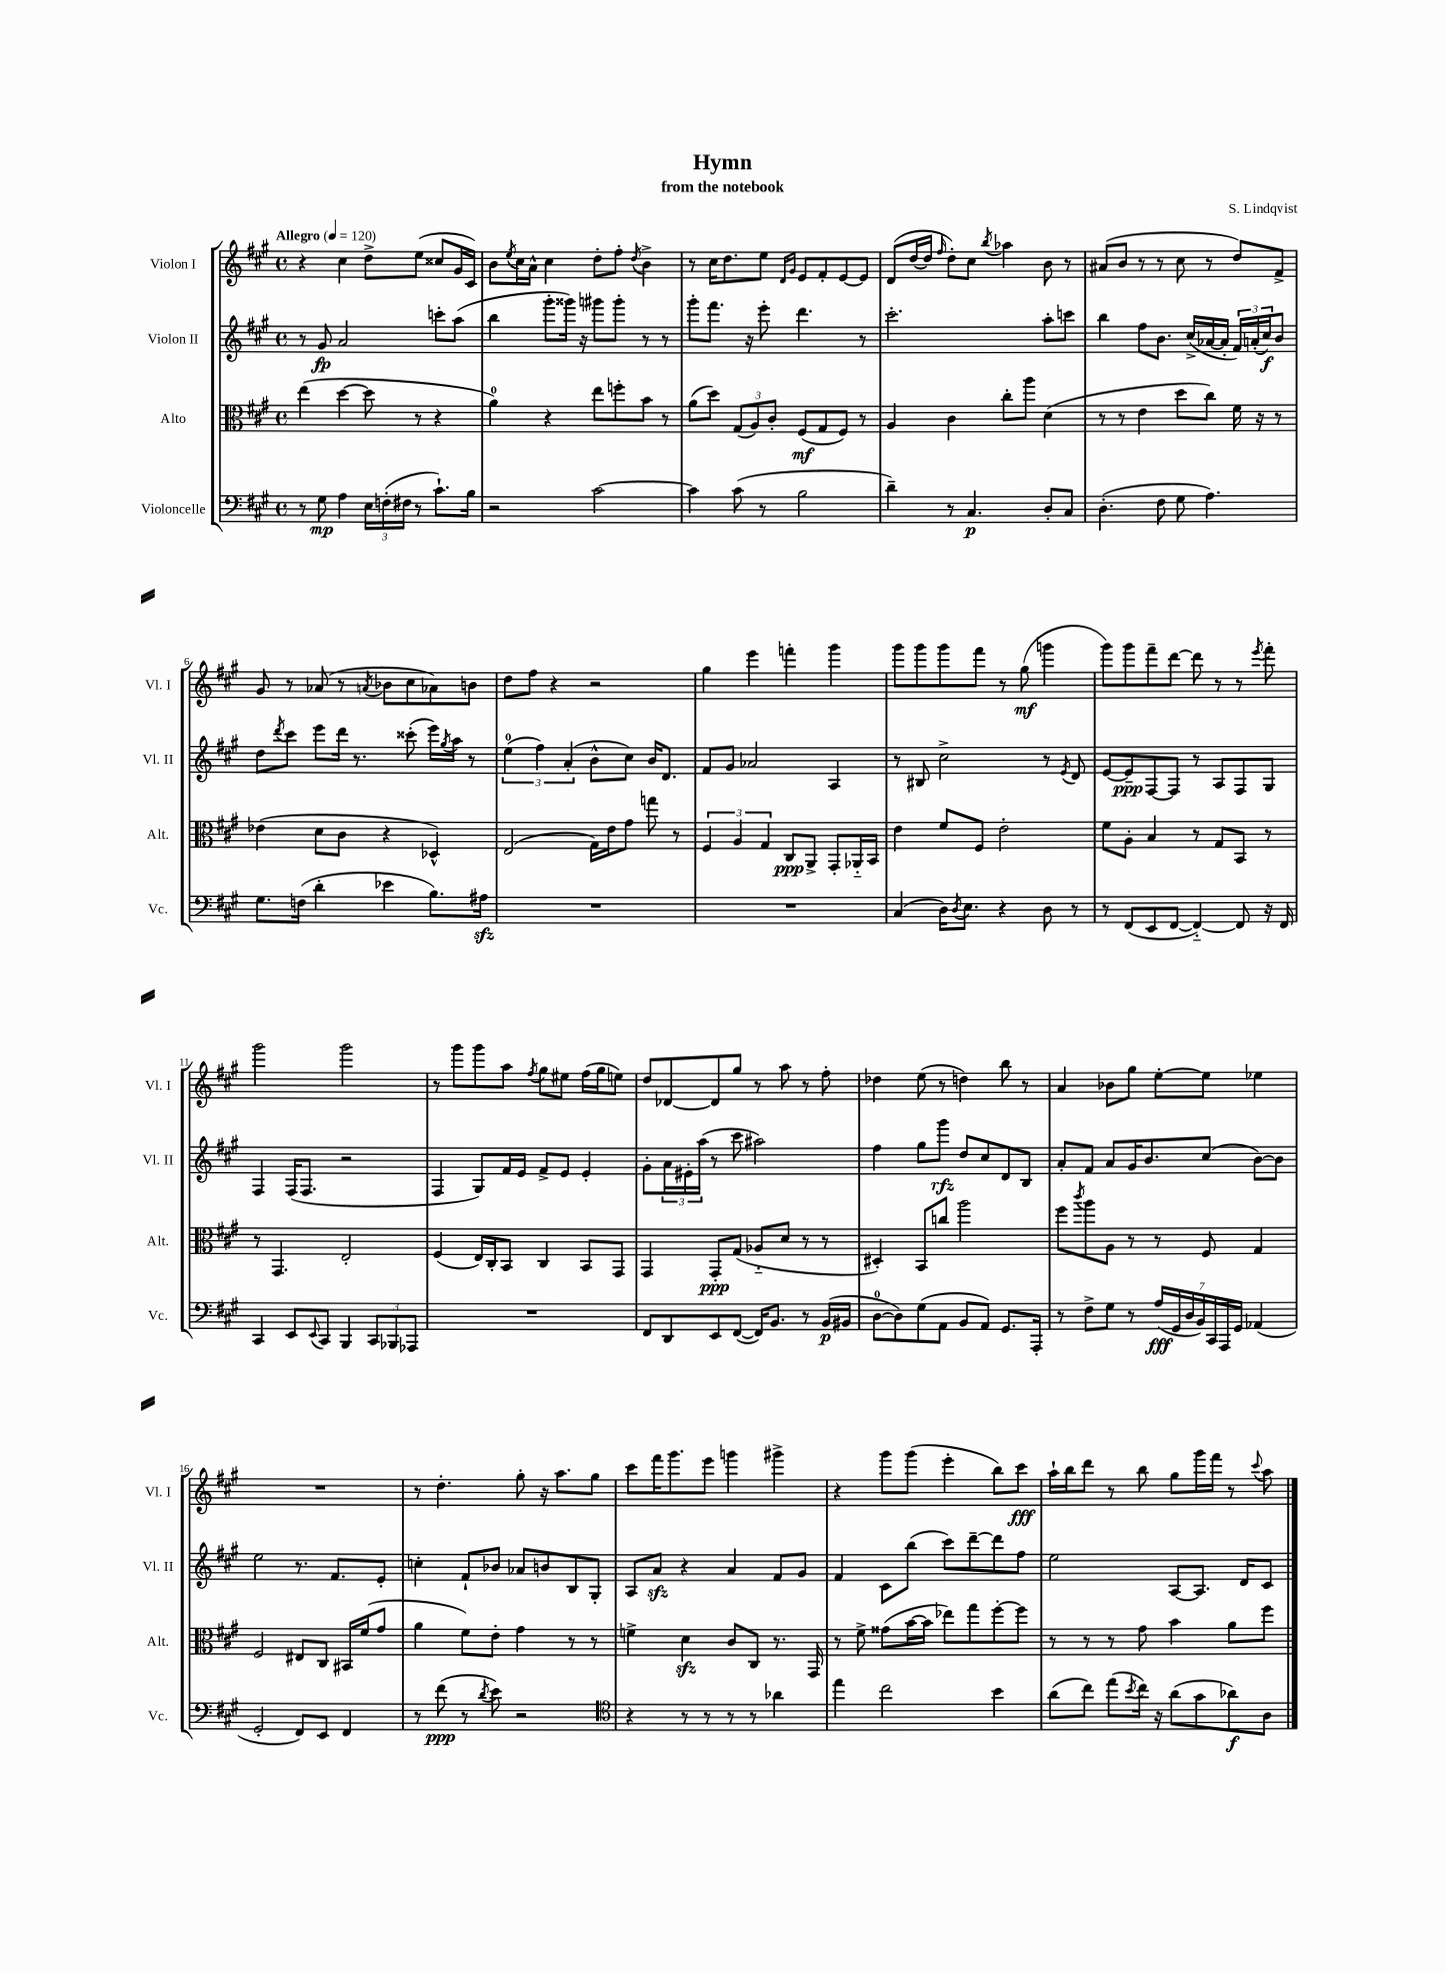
\header { title = "Hymn" composer = "S. Lindqvist" subtitle = "from the notebook" }
<<
\new StaffGroup <<
\new Staff = "s0" \with { instrumentName = "Violon I" shortInstrumentName = "Vl. I" } {
    \clef treble \key a \major \defaultTimeSignature \time 4/4 \tempo "Allegro" 4 = 120
    r4 cis''4 d''8-> e''8( cisis''8 gis'16 cis'16) |
    b'8 \acciaccatura { e''8 } cis''16 a'16-^ cis''4 d''8-. fis''8-. \acciaccatura { d''8 } b'4-> |
    r8 cis''16 d''8. e''8 \grace { d'16 gis'16 } e'8 fis'8-. e'8~ e'8 |
    d'8( d''16~ d''16 \grace { fis''16 } d''8-.) cis''8 \acciaccatura { b''8 } aes''4 b'8 r8 |
    ais'8( b'8 r8 r8 cis''8 r8 d''8) fis'8-> |
    gis'8 r8 aes'8( r8 \acciaccatura { a'8 } bes'8 cis''8 aes'8) b'8 |
    d''8 fis''8 r4 r2 |
    gis''4 e'''4 f'''4-. gis'''4 |
    gis'''8 gis'''8 gis'''8 fis'''8 r8 gis''8\mf( g'''4 |
    gis'''8) gis'''8 fis'''8-- d'''8~ d'''8 r8 r8 \acciaccatura { e'''8 } fis'''8-. |
    gis'''2 gis'''2 |
    r8 gis'''8 gis'''8 a''8 \acciaccatura { fis''8 } gis''8 eis''8 fis''16( gis''16 e''8) |
    d''8 des'8~ des'8 gis''8 r8 a''8 r8 fis''8-. |
    des''4 e''8( r8 d''4) b''8 r8 |
    a'4 bes'8 gis''8 e''8~-. e''8 ees''4 |
    R1 |
    r8 d''4.-. gis''8-. r16 a''8. gis''8 |
    cis'''8 fis'''16 gis'''8. e'''8 g'''4 gis'''4-> |
    r4 gis'''8 gis'''8( e'''4-. b''8) cis'''8\fff |
    a''16-! b''16 d'''8 r8 b''8 gis''8 gis'''16 fis'''16 r8 \appoggiatura { cis'''8 } a''8 \bar "|." |
}
\new Staff = "s1" \with { instrumentName = "Violon II" shortInstrumentName = "Vl. II" } {
    \clef treble \key a \major \defaultTimeSignature \time 4/4
    r8 gis'8\fp a'2 c'''8-. a''8( |
    b''4 gis'''8-. gisis'''16) r16 gis'''8 gis'''8-. r8 r8 |
    gis'''8-. fis'''8. r16 e'''8-. d'''4. r8 |
    cis'''2.-. a''8-. c'''8 |
    b''4 fis''8 b'8. cis''16->( aes'16~ aes'16-. \tuplet 3/2 { fis'16) a'16-.( cis''16\f) } b'8 |
    d''8 \acciaccatura { d'''8 } cis'''8 e'''8 d'''16 r8. cisis'''8-.( e'''16) \acciaccatura { gis''8 } a''16 r8 |
    \tuplet 3/2 { e''4-0( fis''4) a'4-.( } b'8-^ cis''8) b'16 d'8. |
    fis'8 gis'8 aes'2 a4 |
    r8 bis8 cis''2-> r8 \acciaccatura { e'8 } d'8 |
    e'8~ e'8--\ppp fis8~ fis8 r8 a8 fis8 gis8 |
    fis4 fis16( fis8. r2 |
    fis4 gis8) fis'16 e'16 fis'8-> e'8 e'4-. |
    gis'8-. \tuplet 3/2 { a'16 eis'16-. a''16( } r8 cis'''8 ais''2) |
    fis''4 gis''8 gis'''8\rfz d''8 cis''8 d'8 b8 |
    a'8-. fis'8 a'8 gis'16 b'8. cis''8( b'8~) b'8 |
    e''2 r8. fis'8. e'8-. |
    c''4-. fis'8-! bes'8 aes'8 b'8 b8 gis8-. |
    a8 a'8\sfz r4 a'4 fis'8 gis'8 |
    fis'4 cis'8 b''8( cis'''8) d'''8~-- d'''8 fis''8 |
    e''2 a8~ a8. d'16 cis'8 \bar "|." |
}
\new Staff = "s2" \with { instrumentName = "Alto" shortInstrumentName = "Alt." } {
    \clef alto \key a \major \defaultTimeSignature \time 4/4
    e''4( d''4~ d''8 r8 r4 |
    a'4-0) r4 e''8 f''8-. b'8 r8 |
    a'8( d''8) \tuplet 3/2 { gis8( a8) cis'8-. } fis8\mf( gis8 fis8) r8 |
    a4 cis'4 cis''8-. a''8 d'4( |
    r8 r8 e'4 d''8 cis''8) fis'16 r16 r8 |
    ees'4( d'8 cis'8 r4 des4-^) |
    e2( gis16) e'16 gis'8 g''8 r8 |
    \tuplet 3/2 { fis4 a4 gis4 } cis8\ppp a,8-> gis,8-. aes,16-_ b,16 |
    e'4 fis'8 fis8 e'2-. |
    fis'8 a8-. b4 r8 gis8 b,8 r8 |
    r8 gis,4. e2-. |
    fis4( e16) cis16-. b,8 cis4 b,8 gis,8 |
    gis,4 gis,8-.\ppp gis8( aes8-_ d'8 r8 r8 |
    dis4-.) b,8 c''8 a''2 |
    fis''8 \acciaccatura { cis'''8 } a''8 a8 r8 r8 fis8 gis4 |
    fis2 eis8 cis8 bis,16 fis'16( gis'8 |
    a'4 fis'8) e'8-. gis'4 r8 r8 |
    f'4-> d'4\sfz cis'8 cis8 r8. gis,16 |
    r8 fis'8-> gisis'8( b'16~ b'16 ees''8) gis''8 fis''8~-. fis''8 |
    r8 r8 r8 gis'8 b'4 a'8 fis''8 \bar "|." |
}
\new Staff = "s3" \with { instrumentName = "Violoncelle" shortInstrumentName = "Vc." } {
    \clef bass \key a \major \defaultTimeSignature \time 4/4
    r8 gis8\mp a4 \tuplet 3/2 { e16 f16-.( fis16 } r8 cis'8.-!) b16 |
    r2 cis'2~ |
    cis'4 cis'8( r8 b2 |
    d'4--) r8 cis4.\p d8-. cis8 |
    d4.-.( fis8 gis8 a4.) |
    gis8. f16( d'4-. ees'4 b8.) ais16\sfz |
    R1 |
    R1 |
    cis4( d16) \acciaccatura { d8 } e8. r4 d8 r8 |
    r8 fis,8( e,8 fis,8~ fis,4~-_) fis,8 r16 fis,16 |
    cis,4 e,8 \appoggiatura { e,8 } cis,8 b,,4 \tuplet 3/2 { cis,8 bes,,8 aes,,8 } |
    R1 |
    fis,8 d,8 e,8 fis,8~( fis,16) b,8. r8 b,16\p( bis,16 |
    d8-0~ d8) gis8( a,8 b,8 a,8) gis,8. a,,16-. |
    r8 fis8-> gis8 r8 \tuplet 7/4 { a16\fff( gis,16 d16 b,16) cis,16 a,,16 gis,16 } aes,4( |
    gis,2-. fis,8) e,8 fis,4 |
    r8 fis'8\ppp( r8 \acciaccatura { d'8 } e'8) r2 |
    \clef tenor r4 r8 r8 r8 r8 aes'4 |
    e''4 cis''2 b'4 |
    a'8( cis''8) e''8( \acciaccatura { b'8 } cis''16) r16 a'8( gis'8 aes'8\f) a8 \bar "|." |
}
>>
>>
